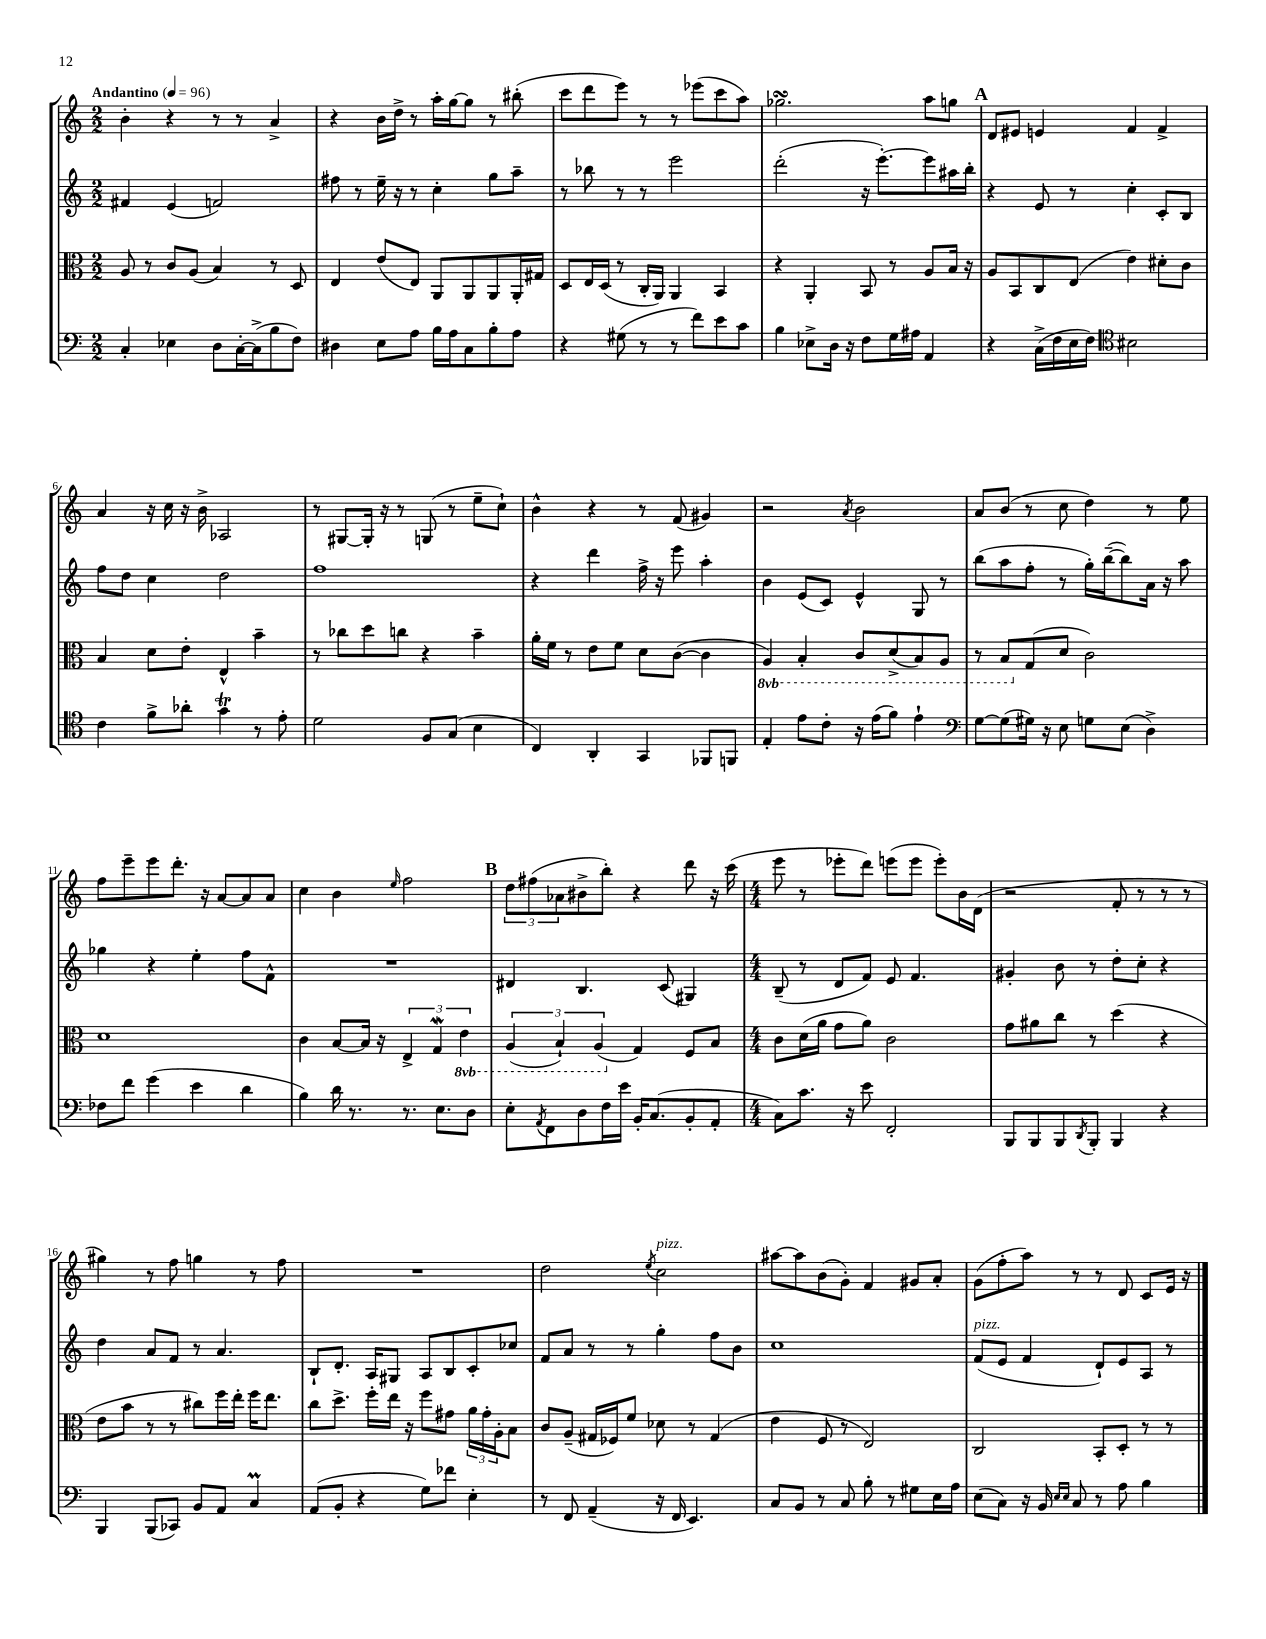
<<
\new StaffGroup <<
\new Staff = "s0" {
    \clef treble \key c \major \numericTimeSignature \time 2/2 \tempo "Andantino" 4 = 96
    b'4-. r4 r8 r8 a'4-> |
    r4 b'16 d''16-> r8 a''16-. g''16~ g''8 r8 bis''8-.( |
    c'''8 d'''8 e'''8) r8 r8 ees'''8( c'''8 a''8) |
    ges''2.\turn a''8 g''8 |
    \mark \markup { \bold "A" } d'8 eis'8 e'4 f'4 f'4-> |
    a'4 r16 c''16 r16 b'16-> aes2 |
    r8 gis8~ gis16-. r16 r8 g8( r8 e''8-- c''8-!) |
    b'4-^ r4 r8 f'8( gis'4) |
    r2 \acciaccatura { a'8 } b'2 |
    a'8 b'8( r8 c''8 d''4) r8 e''8 |
    f''8 e'''8-- e'''8 d'''8.-. r16 a'8~ a'8 a'8 |
    c''4 b'4 \grace { e''16 } f''2 |
    \mark \markup { \bold "B" } \tuplet 3/2 { d''8 fis''8( aes'8 } bis'8-> b''8-.) r4 d'''8 r16 c'''16( |
    \numericTimeSignature \time 4/4 e'''8 r8 ees'''8-. d'''8) e'''8( e'''8 e'''8-.) b'16 d'16( |
    r2 f'8-. r8 r8 r8 |
    gis''4) r8 f''8 g''4 r8 f''8 |
    R1 |
    d''2 \acciaccatura { e''8 } c''2^\markup { \italic "pizz." } |
    ais''8~ ais''8 b'8( g'8-.) f'4 gis'8 a'8-. |
    g'8( f''8-. a''8) r8 r8 d'8 c'8 e'16 r16 \bar "|." |
}
\new Staff = "s1" {
    \clef treble \key c \major \numericTimeSignature \time 2/2
    fis'4 e'4( f'2) |
    fis''8 r8 e''16-- r16 r8 c''4-. g''8 a''8-- |
    r8 bes''8 r8 r8 e'''2 |
    d'''2-.( r16 e'''8.~-.) e'''8 ais''16 b''16-. |
    \mark \markup { \bold "A" } r4 e'8 r8 c''4-. c'8-. b8 |
    f''8 d''8 c''4 d''2 |
    f''1 |
    r4 d'''4 f''16-> r16 e'''8 a''4-. |
    b'4 e'8( c'8) e'4-^ g8 r8 |
    b''8( a''8 f''8-. r8 g''16-.) b''16~--( b''8) a'16 r16 a''8 |
    ges''4 r4 e''4-. f''8 f'8-^ |
    R1 |
    \mark \markup { \bold "B" } dis'4 b4. c'8( gis4) |
    \numericTimeSignature \time 4/4 b8--( r8 d'8 f'8) e'8 f'4. |
    gis'4-. b'8 r8 d''8-. c''8-. r4 |
    d''4 a'8 f'8 r8 a'4. |
    b8-! d'8.-. a16 gis8 a8 b8 c'8-. ces''8 |
    f'8 a'8 r8 r8 g''4-. f''8 b'8 |
    c''1 |
    f'8^\markup { \italic "pizz." }( e'8 f'4 d'8-!) e'8 a8 r8 \bar "|." |
}
\new Staff = "s2" {
    \clef alto \key c \major \numericTimeSignature \time 2/2 \set Staff.ottavationMarkups = #ottavation-simple-ordinals
    a8 r8 c'8 a8( b4) r8 d8 |
    e4 e'8( e8) a,8 a,8 a,8 a,16-. gis16 |
    d8 e16 d16( r8 c16-. a,16) a,4 b,4 |
    r4 a,4-. b,8 r8 a8 b16 r16 |
    \mark \markup { \bold "A" } a8 b,8 c8 e8( e'4) dis'8-. c'8 |
    b4 d'8 e'8-. e4-^ b'4-- |
    r8 ces''8 d''8 c''8 r4 b'4-- |
    a'16-. f'16 r8 e'8 f'8 d'8 c'8~( c'4 |
    \ottava #-1 a,4) b,4-. c8 d8->( b,8) a,8 |
    r8 b,8 \ottava #0 g8( d'8 c'2) |
    d'1 |
    c'4 b8~ b16 r16 \tuplet 3/2 { e4-> g4\mordent \ottava #-1 e4 } |
    \mark \markup { \bold "B" } \tuplet 3/2 { a,4( b,4-!) a,4( \ottava #0 } g4) f8 b8 |
    \numericTimeSignature \time 4/4 c'8 d'16( a'16 g'8 a'8) c'2 |
    g'8 ais'8 c''8 r8 d''4( r4 |
    e'8 b'8 r8 r8 cis''8) f''16 e''16-. f''16 e''8. |
    c''8 d''8.-> f''16-. e''16 r16 f''8 gis'8 \tuplet 3/2 { a'16 gis'16-. a16-. } b8 |
    c'8 a8--( gis16 fes16) f'8 des'8 r8 gis4( |
    e'4 f8 r8 e2) |
    c2 b,8-. d8-. r8 r8 \bar "|." |
}
\new Staff = "s3" {
    \clef bass \key c \major \numericTimeSignature \time 2/2
    c4-. ees4 d8 c16~-. c16->( b8 f8) |
    dis4 e8 a8 b16 a16 c8 b8-. a8 |
    r4 gis8( r8 r8 f'8) e'8 c'8 |
    b4 ees8-> d16 r16 f8 g16 ais16 a,4 |
    \mark \markup { \bold "A" } r4 c16->( f16 e16 f16) \clef tenor bis2 |
    c'4 f'8-> aes'8-. g'4\trill r8 e'8-. |
    d'2 f8 g8( b4 |
    c4) a,4-. g,4 fes,8 f,8 |
    e4-. e'8 c'8-. r16 e'16( f'8) e'4-! |
    \clef bass g8~ g8( gis16) r16 e8 g8 e8( d4->) |
    fes8 f'8 g'4( e'4 d'4 |
    b4) d'16 r8. r8. e8. d8 |
    \mark \markup { \bold "B" } e8-. \acciaccatura { a,8 } f,8 d8 f16 e'16 b,16-. c8.( b,8-. a,8-. |
    \numericTimeSignature \time 4/4 c8) c'8. r16 e'8 f,2-. |
    b,,8 b,,8 b,,8 \acciaccatura { d,8 } b,,8-. b,,4 r4 |
    b,,4 b,,8( ces,8) b,8 a,8 c4\prall |
    a,8( b,8-. r4 g8) fes'8 e4-. |
    r8 f,8 a,4--( r16 f,16 e,4.) |
    c8 b,8 r8 c8 b8-. r8 gis8 e16 a16 |
    e8( c8) r16 b,16 \grace { e16 e16 } c8 r8 a8 b4 \bar "|." |
}
>>
>>
